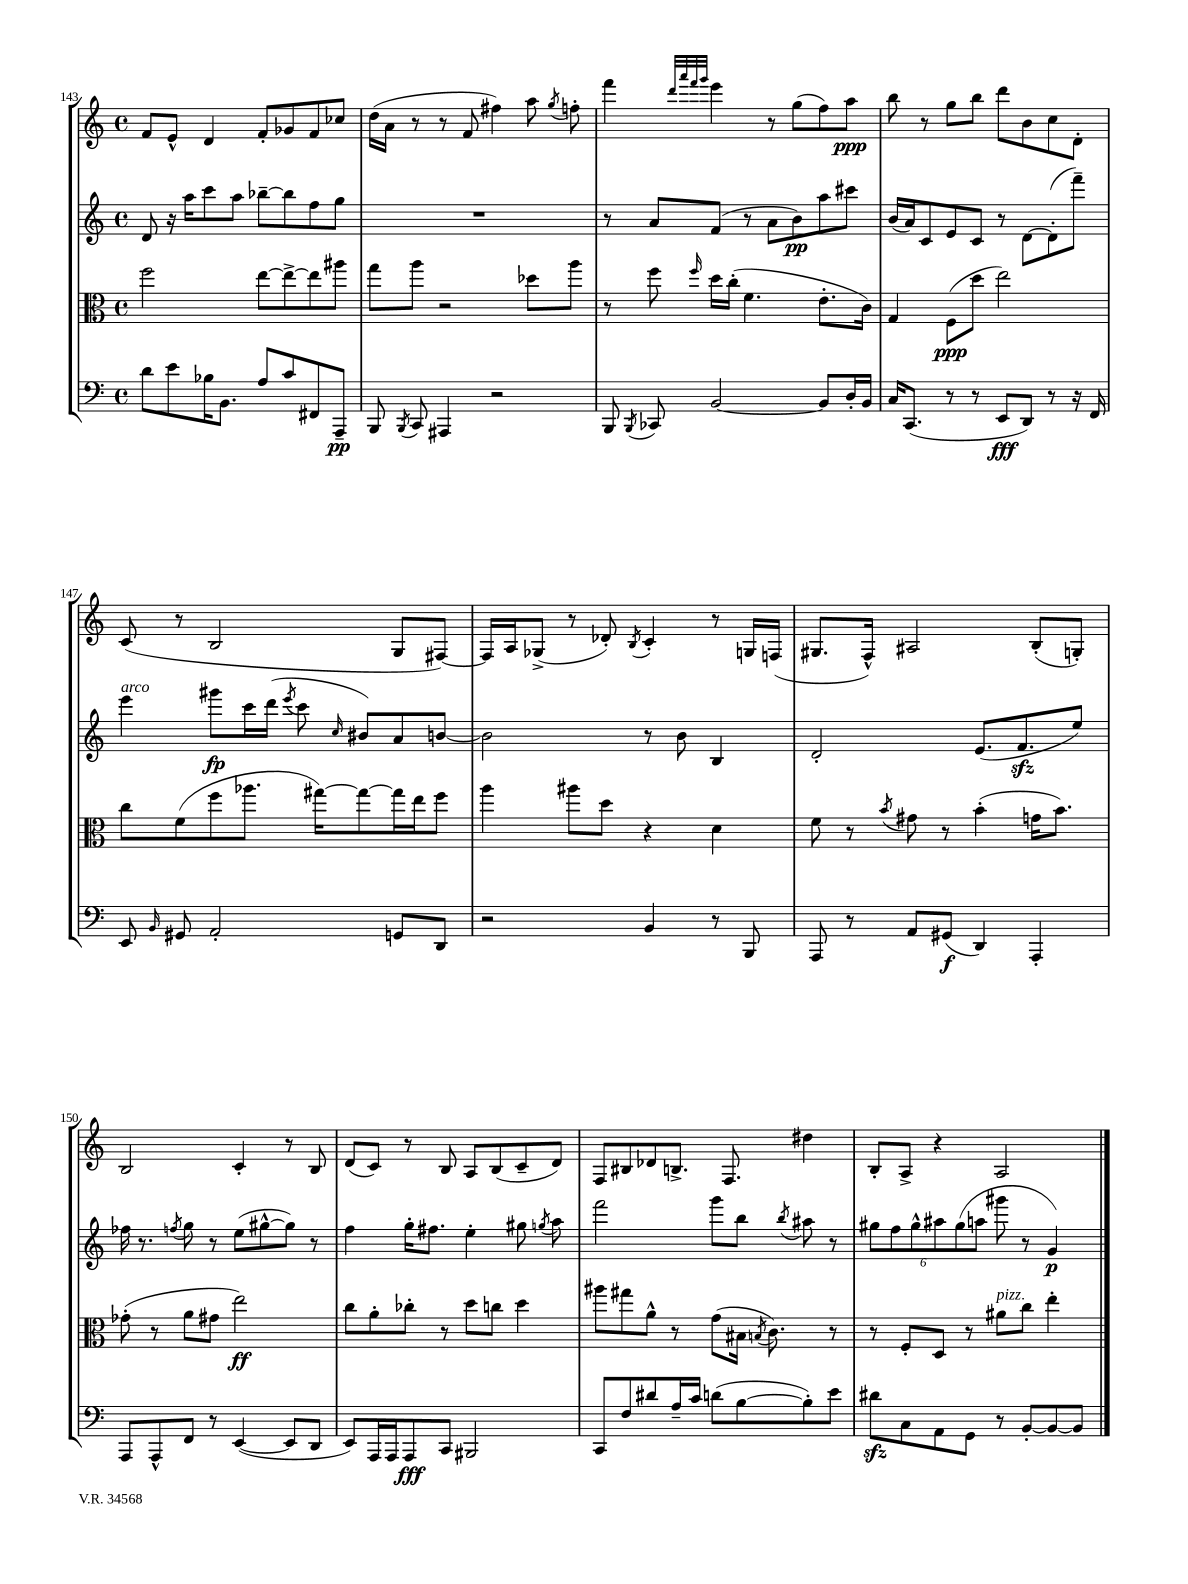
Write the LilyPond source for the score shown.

<<
\new StaffGroup <<
\new Staff = "s0" {
    \clef treble \key c \major \defaultTimeSignature \time 4/4
    \autoBeamOff f'8[ e'8]-^ d'4 f'8[-. ges'8 f'8 ces''8] |
    d''16[( a'16] r8 r8 f'8 fis''4) a''8 \acciaccatura { g''8 } f''8-. |
    f'''4 \grace { d'''32[ a'''32 f'''32 g'''32] } e'''4 r8 g''8[( f''8) a''8]\ppp |
    b''8 r8 g''8[ b''8] d'''8[ b'8 c''8 d'8]-. |
    c'8( r8 b2 g8[ fis8]~) |
    fis16[ a16 ges8]->( r8 des'8-.) \acciaccatura { b8 } c'4-. r8 g16[ f16]( |
    gis8.[ f16]-^) ais2 b8[-.( g8]-.) |
    b2 c'4-. r8 b8 |
    d'8[( c'8]) r8 b8 a8[ b8( c'8-- d'8]) |
    f8[ bis8 des'8 b8.]-> f8. dis''4 |
    b8[-. a8]-> r4 a2 \bar "|." |
}
\new Staff = "s1" {
    \clef treble \key c \major \defaultTimeSignature \time 4/4
    \autoBeamOff d'8 r16 a''16[ c'''8 a''8] bes''8[~-- bes''8 f''8 g''8] |
    R1 |
    r8 a'8[ f'8]( r8 a'8[ b'8\pp) a''8 cis'''8] |
    b'16[( a'16) c'8 e'8 c'8] r8 d'8[~ d'8-.( f'''8]--) |
    e'''4^\markup { \italic "arco" } gis'''8[\fp c'''16 d'''16]( \acciaccatura { e'''8 } c'''8 \grace { c''16 } bis'8[) a'8 b'8]~ |
    b'2 r8 b'8 b4 |
    d'2-. e'8.[( f'8.\sfz e''8]) |
    fes''16 r8. \acciaccatura { f''8 } g''8 r8 e''8[( gis''8~-^ gis''8]) r8 |
    f''4 g''16[-. fis''8.] e''4-. gis''8 \acciaccatura { g''8 } a''8 |
    f'''2 g'''8[ b''8] \acciaccatura { b''8 } ais''8 r8 |
    \tuplet 6/4 { gis''8[ f''8 gis''8-^ ais''8 gis''8( a''8] } gis'''8 r8 g'4\p) \bar "|." |
}
\new Staff = "s2" {
    \clef alto \key c \major \defaultTimeSignature \time 4/4
    \autoBeamOff f''2 e''8[~ e''8~-> e''8 ais''8] |
    g''8[ a''8] r2 des''8[ a''8] |
    r8 f''8 \grace { f''16 } d''16[ c''16]-.( f'4. e'8.[-. c'16]) |
    g4 f8[\ppp( d''8] e''2) |
    c''8[ f'8( f''8 aes''8.] gis''16[~) gis''8~ gis''16 e''16 f''8] |
    a''4 ais''8[ d''8] r4 d'4 |
    f'8 r8 \acciaccatura { b'8 } gis'8 r8 b'4-.( g'16[ b'8.]) |
    ges'8-.( r8 a'8[ gis'8] e''2\ff) |
    c''8[ a'8-. ces''8]-. r8 d''8[ c''8] d''4 |
    ais''8[ gis''8 a'8]-^ r8 g'8[( bis16] \acciaccatura { b8 } c'8.) r8 |
    r8 f8[-. d8] r8 ais'8[^\markup { \italic "pizz." } c''8] e''4-. \bar "|." |
}
\new Staff = "s3" {
    \clef bass \key c \major \defaultTimeSignature \time 4/4
    \autoBeamOff d'8[ e'8 bes16 b,8.] a8[ c'8 fis,8 a,,8]--\pp |
    b,,8 \acciaccatura { b,,8 } c,8 ais,,4 r2 |
    b,,8 \acciaccatura { b,,8 } ces,8 b,2~ b,8[ d16-. b,16] |
    c16[ c,8.]( r8 r8 e,8[\fff d,8]) r8 r16 f,16 |
    e,8 \grace { b,16 } gis,8 a,2-. g,8[ d,8] |
    r2 b,4 r8 b,,8 |
    a,,8 r8 a,8[ gis,8]\f( d,4) a,,4-. |
    a,,8[ a,,8-^ f,8] r8 e,4~( e,8[ d,8] |
    e,8[) a,,16 a,,16 a,,8\fff c,8] bis,,2 |
    c,8[ f8 dis'8 a16-- c'16] d'8[( b8~ b8-.) e'8] |
    dis'8[\sfz c8 a,8 g,8] r8 b,8[~-. b,8~ b,8] \bar "|." |
}
>>
>>
\layout { \context { \Score currentBarNumber = #143 } }
